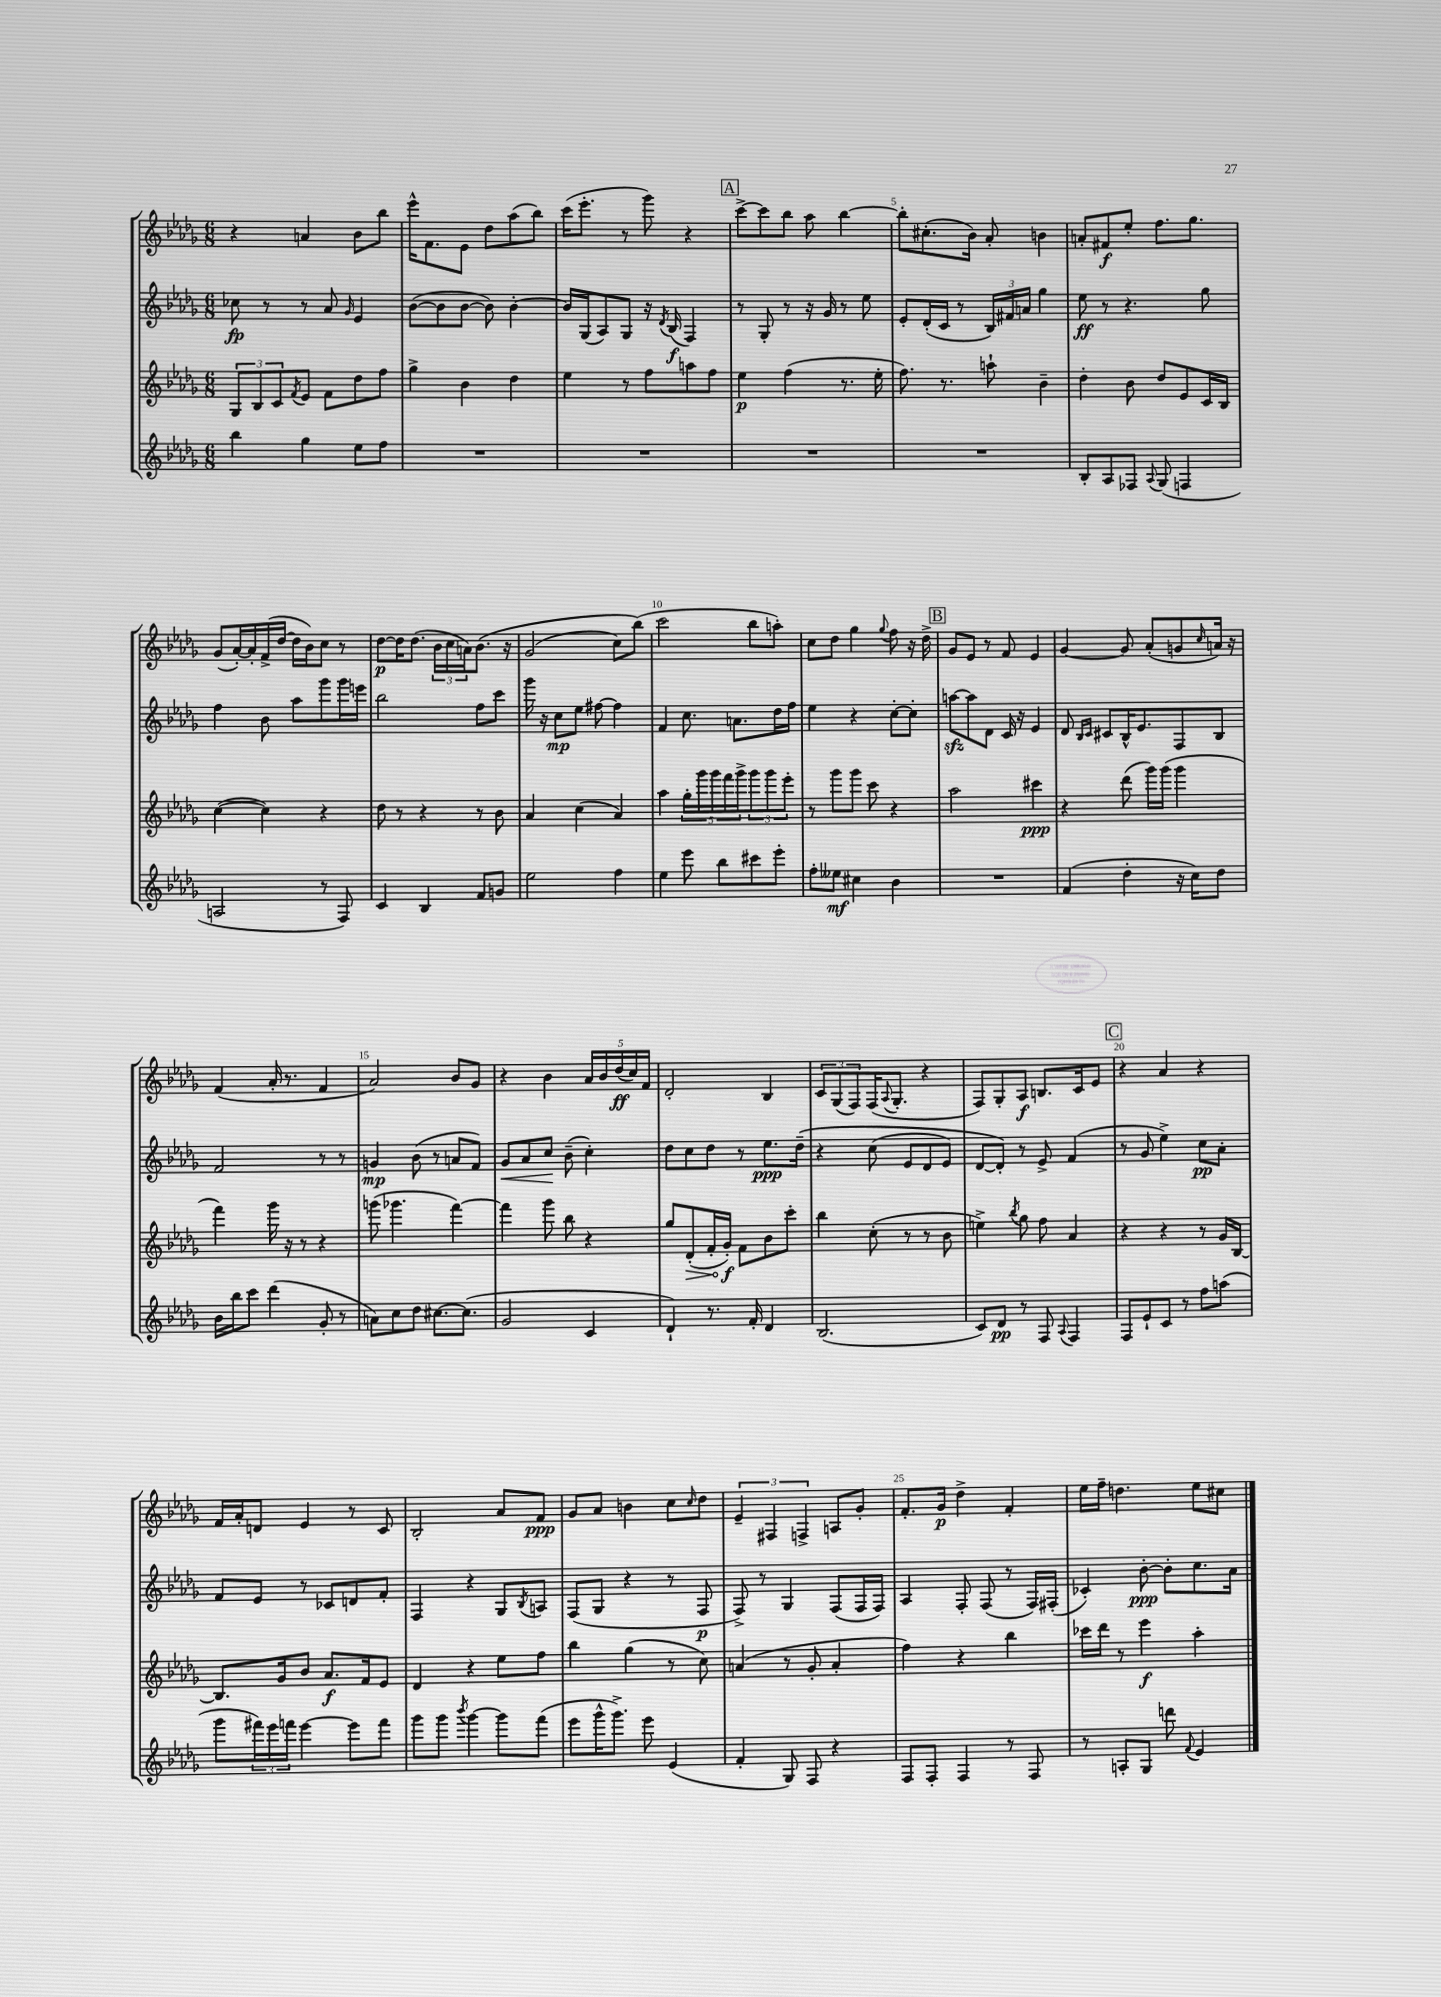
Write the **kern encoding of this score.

**kern	**dynam	**kern	**dynam	**kern	**dynam	**kern	**dynam
*part4	*part4	*part3	*part3	*part2	*part2	*part1	*part1
*staff4	*staff4	*staff3	*staff3	*staff2	*staff2	*staff1	*staff1
*clefG2	*	*clefG2	*	*clefG2	*	*clefG2	*
*k[b-e-a-d-g-]	*	*k[b-e-a-d-g-]	*	*k[b-e-a-d-g-]	*	*k[b-e-a-d-g-]	*
*M6/8	*	*M6/8	*	*M6/8	*	*M6/8	*
=1	=1	=1	=1	=1	=1	=1	=1
4bb-\	.	12G-/L	.	8cc-X\	fp	4r	.
.	.	12B-/	.	.	.	.	.
.	.	.	.	8r	.	.	.
.	.	12c/	.	.	.	.	.
.	.	8qf/	.	.	.	.	.
4gg-\	.	8e-/J	.	8r	.	4an/	.
.	.	8f\L	.	8a-/	.	.	.
.	.	.	.	16qqg-/	.	.	.
8ee-\L	.	8dd-\	.	4e-/	.	8b-\L	.
8ff\J	.	8ff\J	.	.	.	8bb-\J	.
=2	=2	=2	=2	=2	=2	=2	=2
2.r	.	4gg-^\	.	([8b-\L	.	16eee-^^\KL	.
.	.	.	.	.	.	8.f\	.
.	.	.	.	8b-\]	.	.	.
.	.	4b-\	.	[8b-\J	.	8e-\J	.
.	.	.	.	8b-\])	.	8dd-\L	.
.	.	4dd-\	.	[4b-'\	.	(8aa-\	.
.	.	.	.	.	.	8bb-\J)	.
=3	=3	=3	=3	=3	=3	=3	=3
2.r	.	4ee-\	.	16b-/LL]	.	(16ccc\KL	.
.	.	.	.	(16G-/J	.	8.eee-'\J	.
.	.	.	.	8A-/)	.	.	.
.	.	8r	.	8G-/J	.	8r	.
.	.	8ff\L	.	16r	.	8ggg-\)	.
.	.	.	.	8qd-/	.	.	.
.	.	.	.	(16B-/	f	.	.
.	.	8aan\	.	4F/)	.	4r	.
.	.	8ff\J	.	.	.	.	.
!!LO:REH:place=s1:t=A
=4	=4	=4	=4	=4	=4	=4	=4
2.r	.	4ee-\	p	8r	.	[8ccc^\L	.
.	.	.	.	8G-'/	.	8ccc\]	.
.	.	(4ff\	.	8r	.	8bb-\J	.
.	.	.	.	16r	.	8aa-\	.
.	.	.	.	16g-/	.	.	.
.	.	8.r	.	8r	.	[4bb-\	.
.	.	.	.	8ee-\	.	.	.
.	.	16ee-'\	.	.	.	.	.
=5	=5	=5	=5	=5	=5	=5	=5
2.r	.	8.ff\)	.	8e-'/L	.	8bb-'\L]	.
.	.	.	.	(16d-'/L	.	(8.cc#X'\	.
.	.	8.r	.	16c/JJ	.	.	.
.	.	.	.	8r	.	.	.
.	.	.	.	.	.	16b-\Jk)	.
.	.	8aan`\	.	24B-/LL)	.	8a-'/	.
.	.	.	.	24f#X/	.	.	.
.	.	.	.	24an/JJ	.	.	.
.	.	4b-~\	.	4gg-\	.	4bn\	.
=6	=6	=6	=6	=6	=6	=6	=6
8B-'/L	.	4dd-'\	.	8ee-\	ff	8an'/L	.
8A-/	.	.	.	8r	.	8f#X/	f
8F-X/J	.	8b-\	.	4.r	.	8ee-'/J	.
8qqA-/	.	.	.	.	.	.	.
(8G-/	.	8dd-/L	.	.	.	8.ff\L	.
4Fn/	.	8e-/	.	.	.	.	.
.	.	.	.	.	.	8.gg-\J	.
.	.	16c/L	.	8gg-\	.	.	.
.	.	16B-/JJ	.	.	.	.	.
!!LO:LB:g=z
=7	=7	=7	=7	=7	=7	=7	=7
2An/	.	([4cc\	.	4ff\	.	(8g-/L	.
.	.	.	.	.	.	[16a-'/L)	.
.	.	.	.	.	.	16a-'/]	.
.	.	4cc\])	.	8b-\	.	(16f^/	.
.	.	.	.	.	.	[16dd-/JJ	.
.	.	.	.	8aa-\L	.	16dd-\LL]	.
.	.	.	.	.	.	16b-\J)	.
8r	.	4r	.	8ggg-\	.	8cc\J	.
8F/)	.	.	.	16ggg-\L	.	8r	.
.	.	.	.	16eeen\JJ	.	.	.
=8	=8	=8	=8	=8	=8	=8	=8
4c/	.	8dd-\	.	2bb-\	.	[8dd-\L	p
.	.	8r	.	.	.	16dd-\K]	.
.	.	.	.	.	.	(8.dd-\J	.
4B-/	.	4r	.	.	.	.	.
.	.	.	.	.	.	24b-\LL	.
.	.	.	.	.	.	24cc\	.
.	.	.	.	.	.	24an\J)	.
8f/L	.	8r	.	8ff\L	.	(8.b-\J	.
8gn/J	.	8b-\	.	8ccc\J	.	.	.
.	.	.	.	.	.	16r	.
=9	=9	=9	=9	=9	=9	=9	=9
2ee-\	.	4a-/	.	16ggg-\	.	(2g-/	.
.	.	.	.	16r	.	.	.
.	.	.	.	8cc\L	mp	.	.
.	.	(4cc\	.	8ee-\J	.	.	.
.	.	.	.	[8ff#X\	.	.	.
4ff\	.	4a-/)	.	4ff#\]	.	8cc\L)	.
.	.	.	.	.	.	(8bb-\J)	.
=10	=10	=10	=10	=10	=10	=10	=10
4ee-\	.	4aa-\	.	4f/	.	2ccc\	.
8eee-\	.	20gg-'\LL	.	8.cc\	.	.	.
.	.	20ggg-\	.	.	.	.	.
.	.	20ggg-\	.	.	.	.	.
8bb-\L	.	.	.	.	.	.	.
.	.	20fff\	.	.	.	.	.
.	.	.	.	8.an\L	.	.	.
.	.	20ggg-^\J	.	.	.	.	.
8ccc#X\	.	12ggg-\	.	.	.	8bb-\L	.
.	.	12ggg-\	.	.	.	.	.
8eee-'\J	.	.	.	16dd-\L	.	8aan'\J)	.
.	.	12eee-'\J	.	.	.	.	.
.	.	.	.	16ff\JJ	.	.	.
=11	=11	=11	=11	=11	=11	=11	=11
8ff'\L	.	8r	.	4ee-\	.	8cc\L	.
8ee--X\J	mf	8ggg-\L	.	.	.	8dd-\J	.
4cc#X\	.	8ggg-\J	.	4r	.	4gg-\	.
.	.	8ccc\	.	.	.	.	.
.	.	.	.	.	.	8qqgg-/	.
4b-\	.	4r	.	[8cc'\L	.	8ff\	.
.	.	.	.	8cc'\J]	.	16r	.
.	.	.	.	.	.	16dd-^\	.
!!LO:REH:place=s1:t=B
=12	=12	=12	=12	=12	=12	=12	=12
2.r	.	2aa-\	.	[8aanzz\L	.	8g-/L	.
.	.	.	.	8aa\]	.	8e-/J	.
.	.	.	.	8d-\J	.	8r	.
.	.	.	.	16c/	.	8f/	.
.	.	.	.	16r	.	.	.
.	.	4ccc#X\	ppp	4e-/	.	4e-/	.
=13	=13	=13	=13	=13	=13	=13	=13
(4f/	.	4r	.	8d-/	.	[4g-/	.
.	.	.	.	16qqB-/LL	.	.	.
.	.	.	.	16qqc/JJ	.	.	.
.	.	.	.	8c#X/L	.	.	.
4dd-'\	.	(8ddd-\	.	16B-^^/K	.	8g-/]	.
.	.	.	.	8.e-/	.	.	.
.	.	16ggg-\LL)	.	.	.	(8a-'/L	.
.	.	(16ggg-\JJ	.	.	.	.	.
16r	.	4ggg-\	.	8F/	.	8gn/	.
16cc\KL)	.	.	.	.	.	.	.
.	.	.	.	.	.	16qqcc/	.
8dd-\J	.	.	.	8B-/J	.	16an/Jk)	.
.	.	.	.	.	.	16r	.
!!LO:LB:g=z
=14	=14	=14	=14	=14	=14	=14	=14
16b-\LL	.	4fff\)	.	2f/	.	(4f/	.
16bb-\J	.	.	.	.	.	.	.
8ccc\J	.	.	.	.	.	.	.
(4ddd-\	.	16ggg-\	.	.	.	16a-'/	.
.	.	16r	.	.	.	8.r	.
.	.	8r	.	.	.	.	.
8g-'/	.	4r	.	8r	.	4f/	.
8r	.	.	.	8r	.	.	.
=15	=15	=15	=15	=15	=15	=15	=15
8an\L)	.	(8gggn\	.	4gn/	mp	2a-/)	.
8cc\	.	4.ggg-X\	.	.	.	.	.
8dd-\J	.	.	.	(8b-\	.	.	.
[8.cc#X\L	.	.	.	8r	.	.	.
.	.	[4fff\)	.	8an/L	.	8b-/L	.
(8.cc#\J]	.	.	.	.	.	.	.
.	.	.	.	8f/J)	.	8g-/J	.
=16	=16	=16	=16	=16	=16	=16	=16
!	!	!	!	!	!LO:HP:b	!	!
2g-/	.	4fff\]	.	8g-/L	<	4r	.
.	.	.	.	8a-/	.	.	.
.	.	8ggg-\	.	8cc/J	.	4b-\	.
.	.	8bb-\	.	(8b-~\	[	.	.
4c/	.	4r	.	4cc'\)	.	20a-/LL	.
.	.	.	.	.	.	20b-/	.
.	.	.	.	.	.	(20dd-/	ff
.	.	.	.	.	.	20cc/)	.
.	.	.	.	.	.	20f/JJ	.
=17	=17	=17	=17	=17	=17	=17	=17
4d-`/)	.	8gg-/L	.	8dd-\L	.	2d-'/	.
!	!	!	!LO:HP:b	!	!	!	!
.	.	(8d-'/	>	8cc\	.	.	.
8.r	.	16f'/L	.	8dd-\J	.	.	.
.	.	16g-'/JJ)	f	.	.	.	.
.	.	8f\L	]	8r	.	.	.
16f'/	.	.	.	.	.	.	.
4d-/	.	8b-\	.	8.ee-\L	ppp	4B-/	.
.	.	8ccc'\J	.	.	.	.	.
.	.	.	.	(16dd-~\Jk	.	.	.
=18	=18	=18	=18	=18	=18	=18	=18
(2.B-/	.	4bb-\	.	4r	.	12c/L	.
.	.	.	.	.	.	(12G-/	.
.	.	.	.	.	.	12F/)	.
.	.	(8cc'\	.	(8cc\	.	(16F/K	.
.	.	.	.	.	.	8qqA-/	.
.	.	.	.	.	.	8.G-'/J	.
.	.	8r	.	8e-/L	.	.	.
.	.	8r	.	8d-/	.	4r	.
.	.	8b-\	.	8e-/J)	.	.	.
=19	=19	=19	=19	=19	=19	=19	=19
8c/L)	.	4een^\)	.	[8d-/L	.	8F/L)	.
8d-/J	pp	.	.	8d-'/J])	.	8G-'/	.
.	.	8qbb-/	.	.	.	.	.
8r	.	8gg-\	.	8r	.	8A-/J	f
8F/	.	8ff\	.	8e-^/	.	8.Bn/L	.
8qqA-/	.	.	.	.	.	.	.
4F/	.	4a-/	.	(4f/	.	.	.
.	.	.	.	.	.	16c/k	.
.	.	.	.	.	.	8e-/J	.
!!LO:REH:place=s1:t=C
=20	=20	=20	=20	=20	=20	=20	=20
8F/L	.	4r	.	8r	.	4r	.
8e-`/	.	.	.	8g-/	.	.	.
8c/J	.	4r	.	4ee-^\)	.	4a-/	.
8r	.	.	.	.	.	.	.
8ff\L	.	8r	.	8cc\L	pp	4r	.
(8aan\J	.	16g-/LL	.	8a-'\J	.	.	.
.	.	[16B-/JJ	.	.	.	.	.
!!LO:LB:g=z
=21	=21	=21	=21	=21	=21	=21	=21
8ggg-\L	.	8.B-/L]	.	8f/L	.	16f/LL	.
.	.	.	.	.	.	16a-'/J	.
24fff#X\L)	.	.	.	8e-/J	.	8dn/J	.
24eee-\	.	.	.	.	.	.	.
.	.	16g-/k	.	.	.	.	.
24fffn\JJ	.	.	.	.	.	.	.
[4eee-\	.	8b-/J	.	8r	.	4e-/	.
.	.	8.a-/L	f	8c-X/L	.	.	.
8eee-\L]	.	.	.	8dn/	.	8r	.
.	.	16f/k	.	.	.	.	.
8fff\J	.	8e-/J	.	8f'/J	.	8c/	.
=22	=22	=22	=22	=22	=22	=22	=22
8ggg-\L	.	4d-/	.	4F/	.	2B-'/	.
8ggg-\J	.	.	.	.	.	.	.
8qbbb-/	.	.	.	.	.	.	.
[4ggg-\	.	4r	.	4r	.	.	.
8ggg-\L]	.	8ee-\L	.	8G-/L	.	8a-/L	.
.	.	.	.	8qB-/	.	.	.
(8fff\J	.	8ff\J	.	8An/J	.	8f/J	ppp
=23	=23	=23	=23	=23	=23	=23	=23
8eee-\L	.	4bb-\	.	(8F/L	.	8g-/L	.
16ggg-^^\K	.	.	.	8G-/J	.	8a-/J	.
8.ggg-^\J)	.	.	.	.	.	.	.
.	.	(4gg-\	.	4r	.	4bn\	.
8eee-\	.	.	.	.	.	.	.
(4e-/	.	8r	.	8r	.	8cc\L	.
.	.	.	.	.	.	16qqcc/	.
.	.	8cc\)	.	8F/	p	8dd-\J	.
=24	=24	=24	=24	=24	=24	=24	=24
4f'/	.	(4an/	.	8F^/)	.	6e-~/	.
.	.	.	.	8r	.	.	.
.	.	.	.	.	.	6F#X/	.
8G-/)	.	8r	.	4G-/	.	.	.
.	.	.	.	.	.	6Fn^/	.
8F/	.	8g-'/	.	.	.	.	.
4r	.	4a'/	.	(8F/L	.	8An/L	.
.	.	.	.	16F/L	.	8g-'/J	.
.	.	.	.	16F/JJ)	.	.	.
=25	=25	=25	=25	=25	=25	=25	=25
8F/L	.	4ff\)	.	4A-/	.	8.f'/L	.
8F'/J	.	.	.	.	.	.	.
.	.	.	.	.	.	16g-/Jk	p
4F/	.	4r	.	8F'/	.	4dd-^\	.
.	.	.	.	(8F/	.	.	.
8r	.	4bb-\	.	8r	.	4f'/	.
8F/	.	.	.	16F/LL)	.	.	.
.	.	.	.	(16F#X'/JJ	.	.	.
=26	=26	=26	=26	=26	=26	=26	=26
8r	.	16ccc-X\LL	.	4c-X'/)	.	16ee-\LL	.
.	.	16ddd-\JJ	.	.	.	16ff~\JJ	.
8An'/L	.	8r	.	.	.	4.ddn\	.
8G-/J	.	4eee-\	f	[8b-'\	ppp	.	.
8dddn\	.	.	.	8b-'\L]	.	.	.
8qqf/	.	.	.	.	.	.	.
4e-/	.	4aa-'\	.	8.cc\	.	8ee-\L	.
.	.	.	.	.	.	8cc#X\J	.
.	.	.	.	16a-\Jk	.	.	.
==	==	==	==	==	==	==	==
*-	*-	*-	*-	*-	*-	*-	*-
